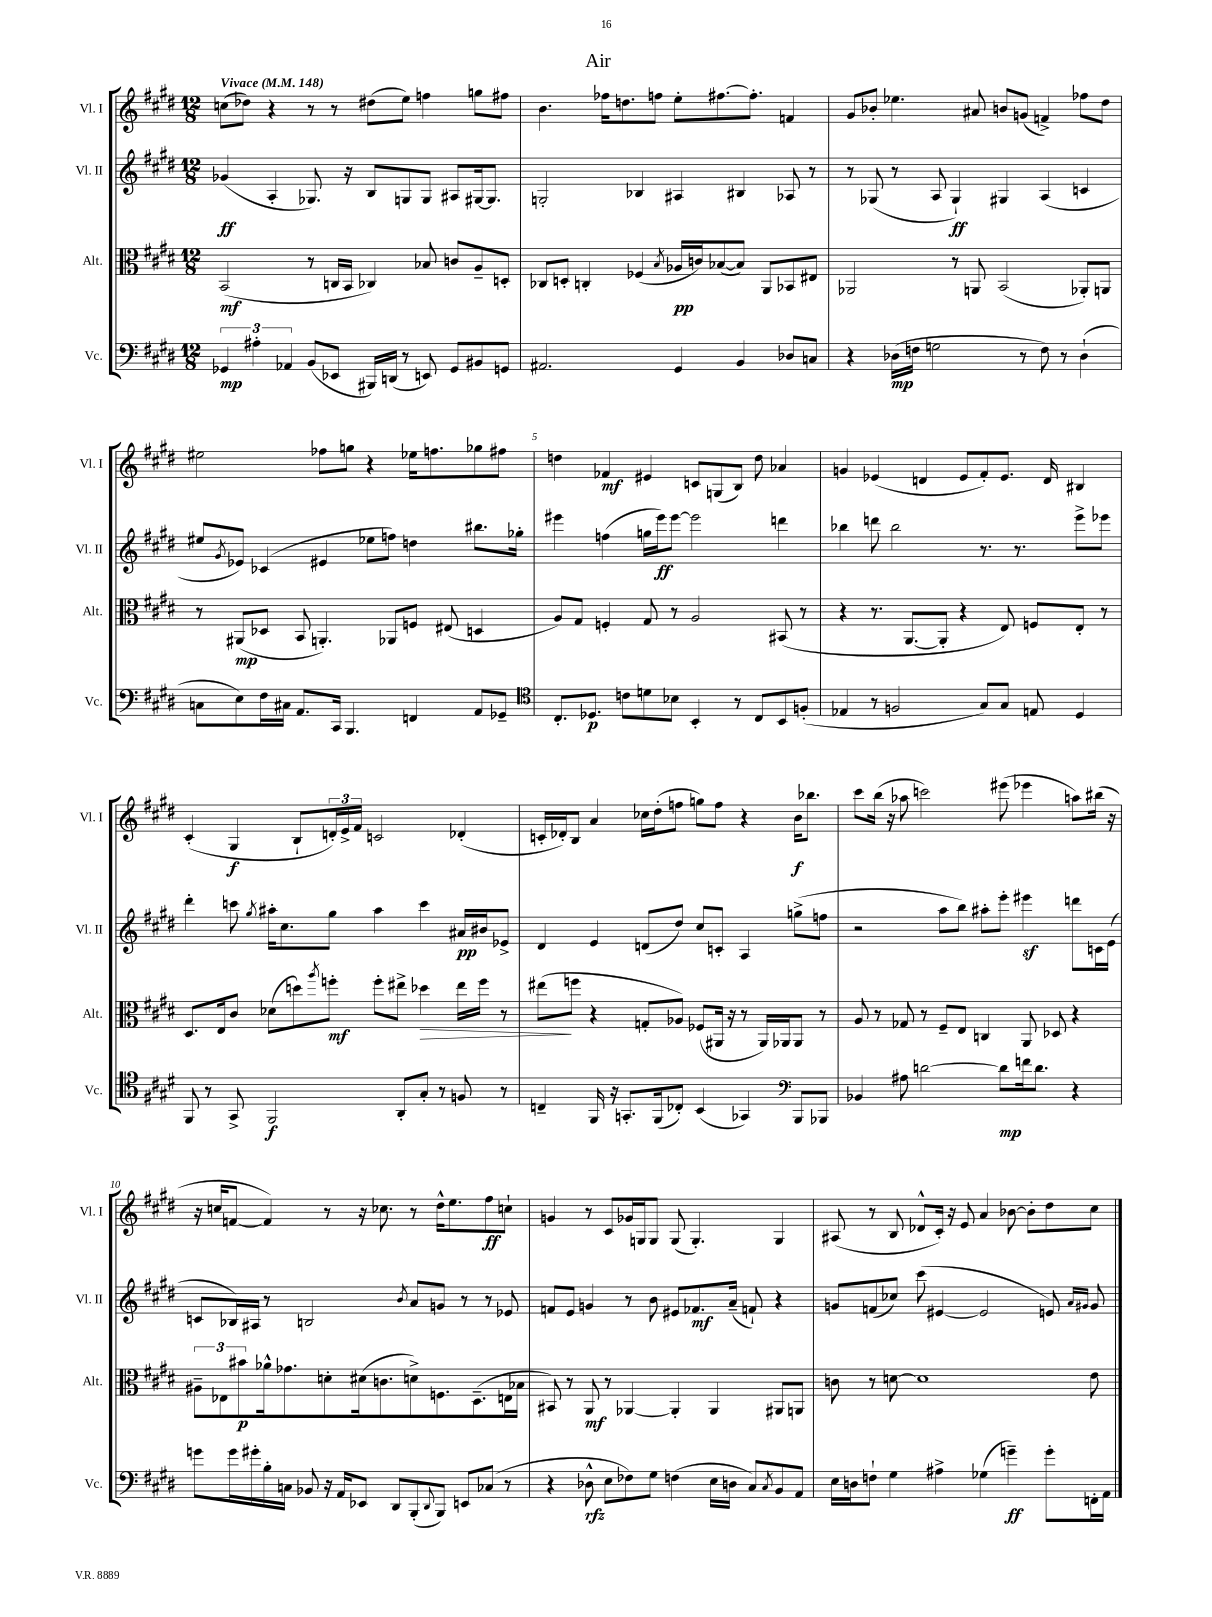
\header { title = "Air" }
<<
\new StaffGroup <<
\new Staff = "s0" \with { instrumentName = "Vl. I" shortInstrumentName = "Vl. I" } {
    \clef treble \key e \major \numericTimeSignature \time 12/8 \tempo "Vivace" 4 = 148
    c''8( des''8) r4 r8 r8 dis''8( e''8) f''4 g''8 fis''8 |
    b'4. fes''16 d''8. f''8 e''8-. fis''8.~ fis''8.-. f'4 |
    gis'8 bes'8-. ees''4. ais'8 b'8 g'8( f'4->) fes''8 dis''8 |
    eis''2 fes''8 g''8 r4 ees''16 f''8. ges''8 fis''8 |
    d''4 fes'4\mf eis'4 c'8 g8( b8) d''8 aes'4 |
    g'4 ees'4( d'4 ees'8 fis'8-.) ees'8. d'16 bis4 |
    cis'4-.( gis4\f b8-! \tuplet 3/2 { d'16-.) e'16-> fis'16 } c'2 des'4-.( |
    c'16-. des'16-.) b8 a'4 ces''16 dis''16-.( f''8 g''8) f''8 r4 b'16\f bes''8. |
    cis'''8 b''16( r16 aes''8 c'''2) eis'''8( ees'''4 a''8) bis''16( r16 |
    r16 c''16 f'8~ f'4) r8 r16 ces''8. r8 dis''16-^ e''8. fis''8\ff c''8-! |
    g'4 r8 cis'8 ges'16 g16 g8 g8( g4.-.) g4 |
    ais8( r8 b8 des'8-^ cis'16-.) r16 e'8 a'4 bes'8~ bes'8-. dis''8 cis''8 \bar "|." |
}
\new Staff = "s1" \with { instrumentName = "Vl. II" shortInstrumentName = "Vl. II" } {
    \clef treble \key e \major \numericTimeSignature \time 12/8
    ges'4\ff( a4-. ges8.) r16 b8 g8 g8 ais8 gis16~ gis8. |
    g2-. bes4 ais4 bis4 aes8 r8 |
    r8 ges8( r8 a8 ges4-!\ff) gis4 a4( c'4 |
    eis''8 \acciaccatura { gis'8 } ees'8) ces'4( eis'4 ees''8 f''8) d''4 bis''8. ges''16-. |
    eis'''4 f''4( g''16 eis'''16\ff) eis'''8~ eis'''2 d'''4 |
    bes''4 d'''8 bes''2 r8. r8. e'''8-> ees'''8 |
    dis'''4-. c'''8 \acciaccatura { gis''8 } ais''16-. cis''8. gis''8 ais''4 c'''4 ais'16\pp bis'16 ees'8-> |
    dis'4 e'4 d'8( dis''8) cis''8 c'8-. a4 g''8->( f''8 |
    r2 a''8 b''8) ais''8-. e'''8-. eis'''4\sf d'''8 c'16 e'16( |
    c'8 bes16) ais16 r8 b2 \acciaccatura { b'8 } a'8 g'8 r8 r8 ees'8 |
    f'8 e'8 g'4 r8 b'8 eis'8 fes'8.\mf a'16--( f'8-!) r4 |
    g'8 f'8( ces''8) cis'''8( eis'4~ eis'2 e'8) \grace { a'16 gis'16 } gis'8 \bar "|." |
}
\new Staff = "s2" \with { instrumentName = "Alt." shortInstrumentName = "Alt." } {
    \clef alto \key e \major \numericTimeSignature \time 12/8
    b,2\mf( r8 c16 b,16 ces4) bes8 c'8 a8-- d8-. |
    ces8 d8-. c4-. fes4( \acciaccatura { b8 } aes16\pp c'16) bes8~( bes8) a,8 bes,8 eis8 |
    aes,2 r8 a,8 b,2( aes,8-.) a,8 |
    r8 ais,8\mp( des8 b,8 a,4.-.) aes,8 f8 eis8( d4 |
    a8) gis8 f4-. gis8 r8 a2 bis,8( r8 |
    r4 r8. a,8.~ a,8-. r4 e8) f8 e8-. r8 |
    dis8. e16 cis'8 des'8( d''8) \acciaccatura { a''8 } f''8-.\mf f''8-. eis''8-> des''4\> eis''16 f''16 r8 |
    eis''8\!( f''8 r4 g8-. aes8) fes8( ais,16 r16 r8 ais,16) aes,16 aes,8 r8 |
    a8 r8 ges8 r8 fis8-- e8 c4 a,8 des8 r4 |
    \tuplet 3/2 { ais8-- ees8 bis'8\p } aes'16-^ ges'8. d'8-. dis'16( c'8. d'8->) f8. dis8.--( e16 bes16 |
    bis,8) r8 a,8\mf r8 aes,4~ aes,4-. aes,4 ais,8 a,8 |
    c'8 r8 d'8~ d'1 e'8 \bar "|." |
}
\new Staff = "s3" \with { instrumentName = "Vc." shortInstrumentName = "Vc." } {
    \clef bass \key e \major \numericTimeSignature \time 12/8
    \tuplet 3/2 { ges,4\mp ais4-. aes,4 } b,8( ees,8 bis,,16) d,16( r8 e,8) ges,8 bis,8 g,8 |
    ais,2. gis,4 b,4 des8 c8 |
    r4 des16\mp( f16 g2 r8 f8) r8 des4-!( |
    c8 e8) fis16 cis16 a,8. cis,16 b,,4. f,4 a,8 ges,8-- |
    \clef tenor cis8.-. des8.\p c'8 d'8 bes8 b,4-. r8 cis8 b,8 f8-.( |
    ees4 r8 f2 gis8) gis8 e8 dis4 |
    fis,8 r8 gis,8-> fis,2\f a,8-. gis8-. r8 f8 r8 |
    c4-- fis,16 r16 g,8.-. fis,16( ces8-.) b,4( ges,4) \clef bass b,,8 bes,,8 |
    bes,4 ais8 d'2~ d'8\mp f'16 d'8. r4 |
    g'8 g'16 gis'16-. b16-. c16 bes,8 r16 a,16 ees,8 dis,8 b,,8-.( \appoggiatura { dis,8 } b,,8) e,8 ces8( r8 |
    r4 des8-^\rfz e8 fes8) gis8 f4( e16 d16 cis8) \acciaccatura { cis8 } b,8 a,8 |
    e16 d16 f8-! gis4 ais4-> ges4( g'4--\ff) g'8-. f,16-. a,16 \bar "|." |
}
>>
>>
\layout { \context { \Score \override BarNumber.break-visibility = ##(#f #t #t) barNumberVisibility = #(every-nth-bar-number-visible 5) } }
